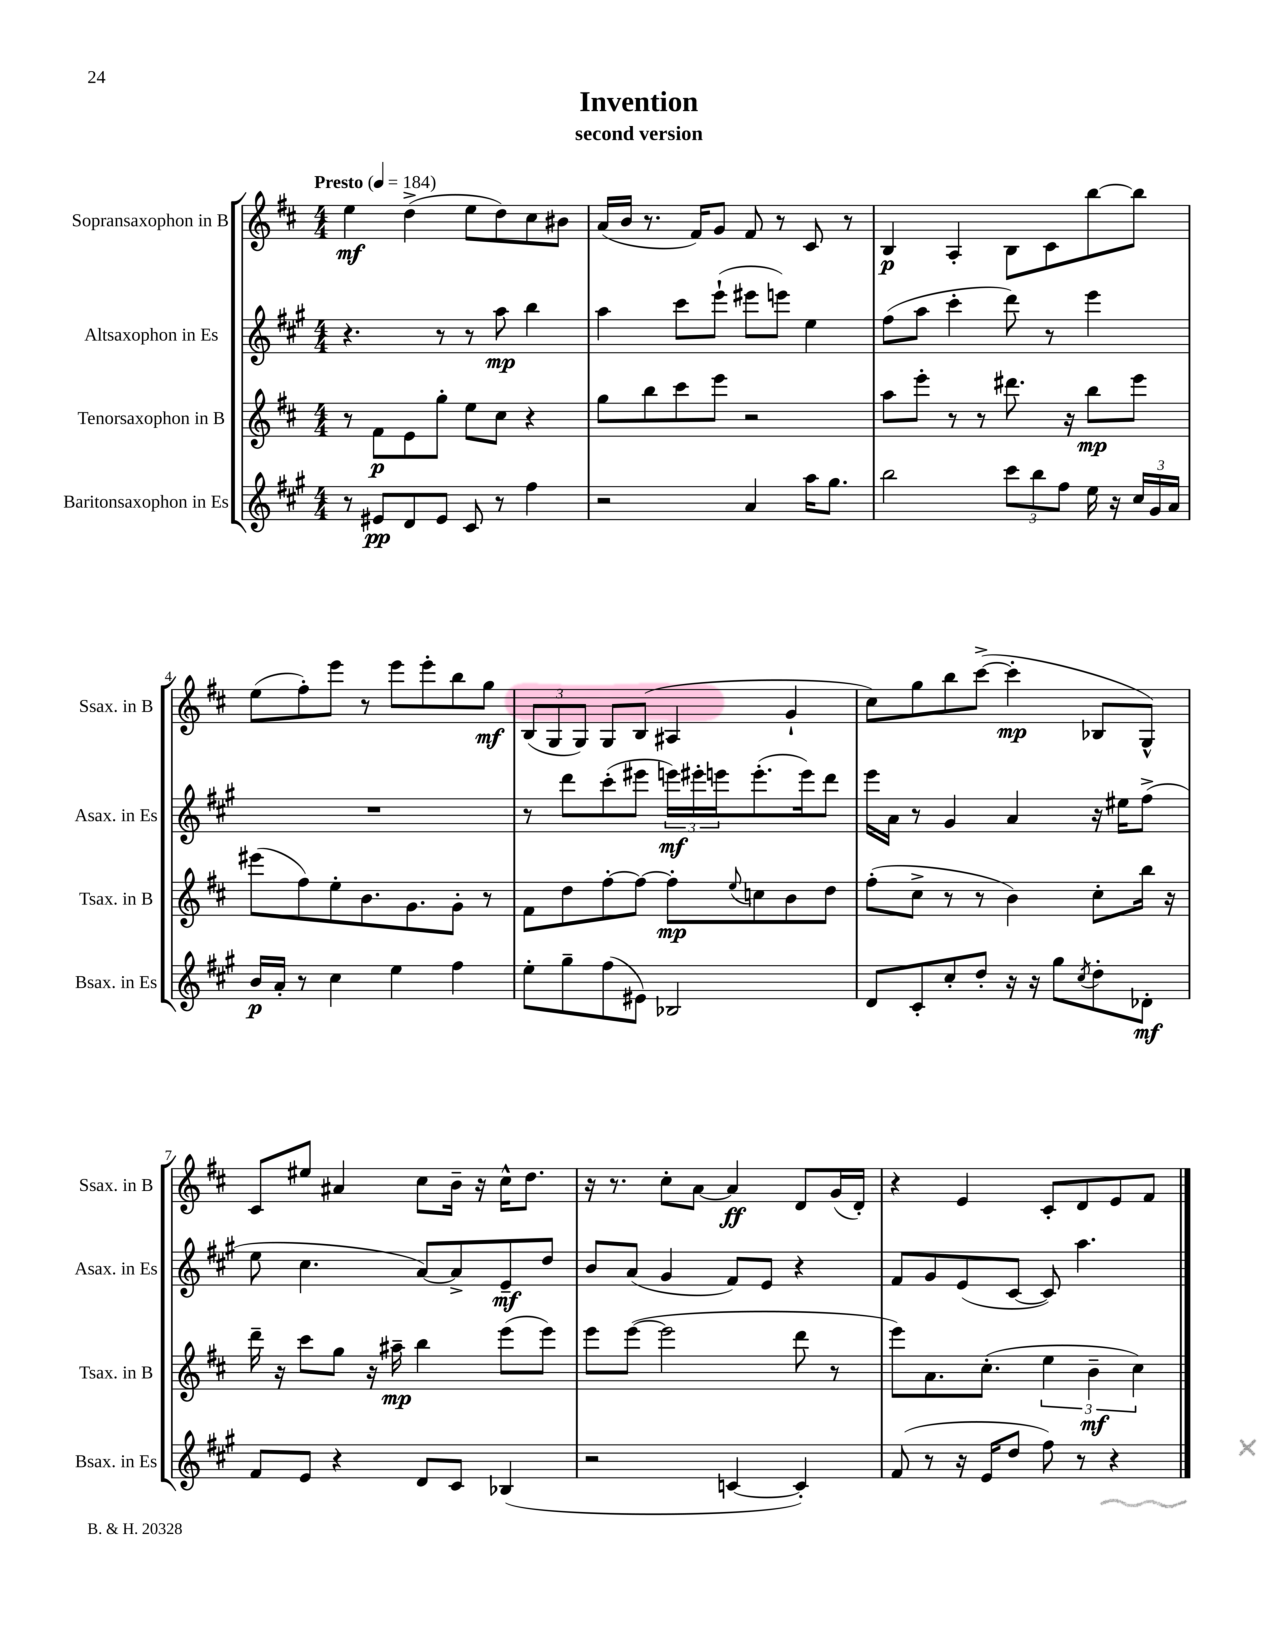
\header { title = "Invention" subtitle = "second version" }
<<
\new StaffGroup <<
\new Staff = "s0" \with { instrumentName = "Sopransaxophon in B" shortInstrumentName = "Ssax. in B" } {
    \clef treble \key d \major \numericTimeSignature \time 4/4 \tempo "Presto" 4 = 184
    e''4\mf d''4->( e''8 d''8) cis''8 bis'8 |
    a'16( b'16 r8. fis'16) g'8 fis'8 r8 cis'8 r8 |
    b4\p a4-. b8 cis'8 b''8~ b''8 |
    e''8( fis''8-.) e'''8 r8 e'''8 e'''8-. b''8 g''8\mf |
    \tuplet 3/2 { b8( g8 g8) } g8 b8( ais4 g'4-! |
    cis''8) g''8 b''8 cis'''8~->( cis'''4-.\mp bes8 g8-^) |
    cis'8 eis''8 ais'4 cis''8 b'16-- r16 cis''16-^ d''8. |
    r16 r8. cis''8-. a'8~ a'4\ff d'8 g'16( d'16-.) |
    r4 e'4 cis'8-. d'8 e'8 fis'8 \bar "|." |
}
\new Staff = "s1" \with { instrumentName = "Altsaxophon in Es" shortInstrumentName = "Asax. in Es" } {
    \clef treble \key a \major \numericTimeSignature \time 4/4
    r4. r8 r8 a''8\mp b''4 |
    a''4 cis'''8 e'''8-!( eis'''8 e'''8) e''4 |
    fis''8( a''8 cis'''4-. d'''8) r8 e'''4 |
    R1 |
    r8 d'''8 cis'''8-.( eis'''8 \tuplet 3/2 { e'''16\mf) eis'''16-. e'''16 } e'''8.-.( e'''16) d'''8 |
    e'''16 a'16 r8 gis'4 a'4 r16 eis''16 fis''8->( |
    e''8 cis''4. a'8~) a'8-> e'8--\mf d''8 |
    b'8 a'8( gis'4 fis'8) e'8 r4 |
    fis'8 gis'8 e'8( cis'8~ cis'8) a''4. \bar "|." |
}
\new Staff = "s2" \with { instrumentName = "Tenorsaxophon in B" shortInstrumentName = "Tsax. in B" } {
    \clef treble \key d \major \numericTimeSignature \time 4/4
    r8 fis'8\p e'8 g''8-. e''8 cis''8 r4 |
    g''8 b''8 cis'''8 e'''8 r2 |
    a''8 e'''8-. r8 r8 dis'''8. r16 b''8\mp e'''8 |
    eis'''8( fis''8) e''8-. b'8. g'8. g'8-. r8 |
    fis'8 d''8 fis''8~-. fis''8~ fis''8-.\mp \appoggiatura { e''8 } c''8 b'8 d''8 |
    fis''8-.( cis''8-> r8 r8 b'4) cis''8-. b''16 r16 |
    d'''16-- r16 cis'''8 g''8 r16 ais''16--\mp b''4 e'''8( e'''8) |
    e'''8 e'''8~( e'''2 d'''8 r8 |
    e'''8) a'8. cis''8.-.( \tuplet 3/2 { e''4 b'4--\mf cis''4) } \bar "|." |
}
\new Staff = "s3" \with { instrumentName = "Baritonsaxophon in Es" shortInstrumentName = "Bsax. in Es" } {
    \clef treble \key a \major \numericTimeSignature \time 4/4
    r8 eis'8\pp d'8 eis'8 cis'8 r8 fis''4 |
    r2 a'4 a''16 gis''8. |
    b''2 \tuplet 3/2 { cis'''8 b''8 fis''8 } e''16 r16 \tuplet 3/2 { cis''16 gis'16 a'16 } |
    b'16\p a'16-. r8 cis''4 e''4 fis''4 |
    e''8-. gis''8-- fis''8( eis'8) bes2 |
    d'8 cis'8-. cis''8-. d''8-. r16 r16 gis''8 \acciaccatura { cis''8 } d''8-. des'8-.\mf |
    fis'8 e'8 r4 d'8 cis'8 bes4( |
    r2 c'4~ c'4-.) |
    fis'8( r8 r16 e'16 d''8 fis''8) r8 r4 \bar "|." |
}
>>
>>
